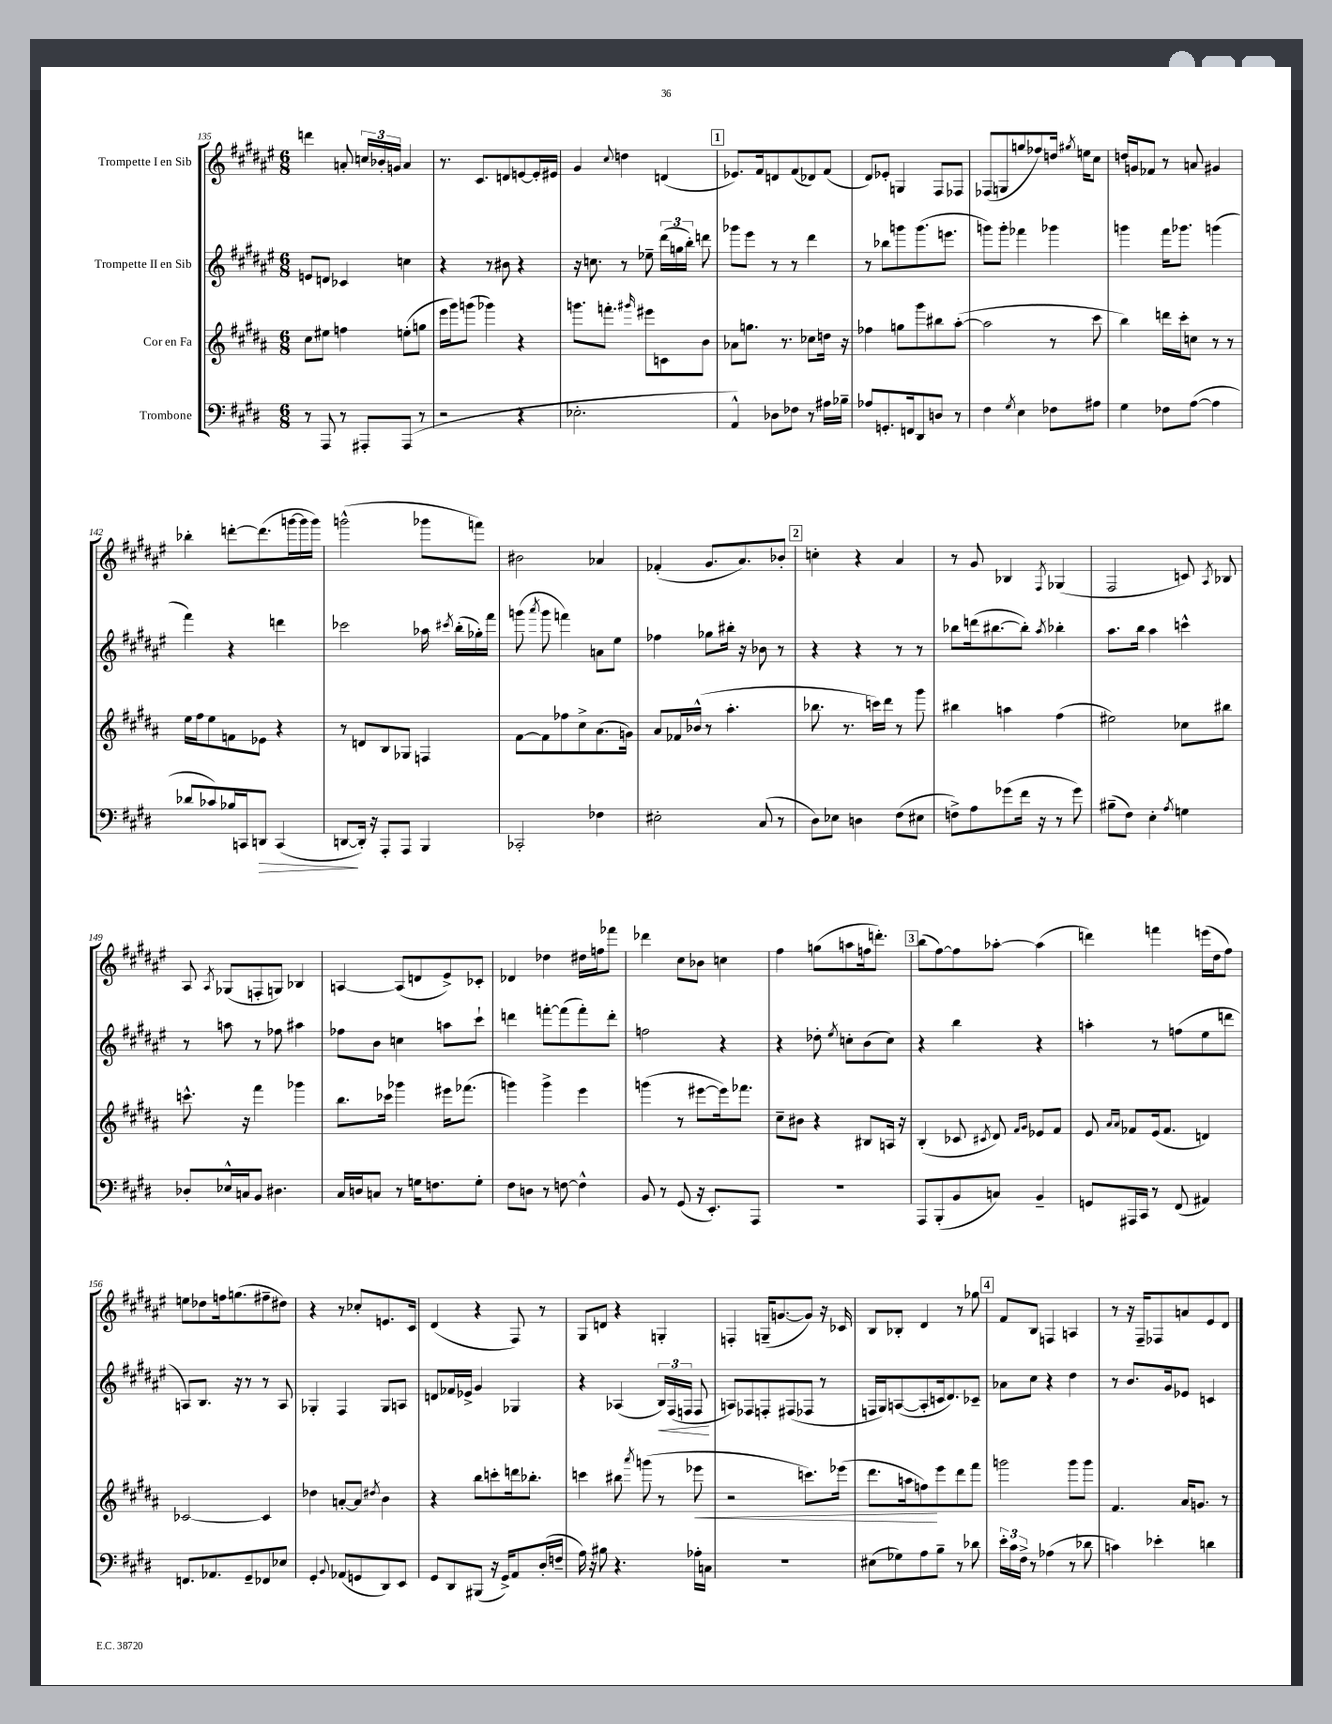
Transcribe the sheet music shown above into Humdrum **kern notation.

**kern	**kern	**kern	**kern
*staff4	*staff3	*staff2	*staff1
*clefF4	*clefG2	*clefG2	*clefG2
*k[f#c#g#d#]	*k[f#c#g#d#a#]	*k[f#c#g#d#a#e#]	*k[f#c#g#d#a#e#]
*M6/8	*M6/8	*M6/8	*M6/8
8r	8cc#	8e	4ddd
8AAA	8ee#	8d	.
8r	4ff	4c-	8a'
8AAA#'	.	.	24cc
.	.	.	24b-'
.	.	.	24g
(8AAA#	(8ee'	4cc	4a
8r	8gg	.	.
=	=	=	=
2r	16eee	4r	8.r
.	16ggg#)	.	.
.	(8ggg	.	.
.	.	.	8.c#
.	4ggg-)	8r	.
.	.	8b#	8d
4r	4r	4r	[8e
.	.	.	16e']
.	.	.	16e#
=	=	=	=
2.E-'	8.ggg	16r	4g#
.	.	8.cc	.
.	8.fff'	.	.
.	.	.	8qqcc#
.	.	8r	4dd
.	16qqggg#	.	.
.	8eee#	8ee-~	.
.	8c	(24ddd#	(4d
.	.	24gg	.
.	.	24bb')	.
.	8b	8ddd	.
=	=	=	=
4AA^^)	8a-	8ggg-	8.e-)
.	8.gg	8eee#	.
.	.	.	16f#
8D-	.	8r	8d
.	8.r	.	.
8F-	.	8r	(8f#
8r	8cc-	4ddd#	8d-)
16A#	16dd	.	(8f#
16B-~	16r	.	.
=	=	=	=
8A-	4ff-	8r	8d#)
8.GG'	.	8bb-	8e-'
.	8gg	8ggg	4G
16FF	.	.	.
8DD#	8ggg#	(8.ggg	.
8D	8bb#	.	8F#
.	.	8.eee	.
8r	([8aa#'	.	8F-
=	=	=	=
4F#	2aa#]	8ggg)	(8F-
.	.	8ggg'	8G
8qG#	.	.	.
4E	.	4fff-	8gg
.	.	.	8ff-)
8F-	8r	4ggg-	16dd
.	.	.	8qgg#
.	.	.	16ee
8A#	8ccc#	.	8cc#
=	=	=	=
4G#	4bb)	4ggg	16dd
.	.	.	16g
.	.	.	8f-
8F-	16ddd	16fff#	8r
.	16ccc#'	8.ggg-	.
([8A	8cc	.	8a
4A]	8r	(4ggg	4g#
.	8r	.	.
=	=	=	=
8d-	16ee	4fff#)	4bb-'
.	16ff#	.	.
8c-)	8ee	.	.
16B-	8f	4r	[8ddd'
16CC	.	.	.
8DD	8e-	.	(8.ddd]
(4CC	4r	4ddd	.
.	.	.	[16ggg
.	.	.	16ggg]
.	.	.	16ggg)
=	=	=	=
[8DD	8r	2ccc-	(2ggg^^
16DD'])	8d	.	.
16r	.	.	.
8AAA'	8B	.	.
8AAA	8G-	.	.
4BBB	4F	16aa-	8ggg-
.	.	8qccc#	.
.	.	(16bb'	.
.	.	16gg-')	8fff)
.	.	16fff#	.
=	=	=	=
2CC-'	[8f#	(8ggg	2b#
.	.	8qaaa#	.
.	8f#]	8ggg	.
.	8ff-	4fff)	.
.	8cc#^	.	.
4F-	(8.a#	8a	4a-
.	.	8ee#	.
.	16g)	.	.
=	=	=	=
2E#'	8a#	4ff-	(4f-'
.	16f-	.	.
.	(16b-^^	.	.
.	8r	8gg-	8.g#
.	4.aa#'	16bb#'	.
.	.	16r	8.a#)
(8C#	.	8b-	.
8r	.	8r	8b-'
=	=	=	=
8D#)	8.bb-	4r	4cc'
8E-	.	.	.
.	8.r	.	.
4D	.	4r	4r
.	16ccc)	.	.
.	16ddd#	.	.
(8F#	8r	8r	4a#
8E#	8ggg#	8r	.
=	=	=	=
8F^)	4bb#	8bb-	8r
8A	.	(16ddd	8g#
.	.	[8.bb#	.
(8g-	4aa	.	4B-
16f#	.	8bb#'])	.
16r	.	.	.
.	.	8qaa#	8qF#
8r	(4ff#	4bb-'	(4G-
8g-)	.	.	.
=	=	=	=
(8B#~	2ee#)	8.aa#	2F#
8F#)	.	.	.
.	.	16bb	.
4E'	.	4aa#	.
8qA	.	.	.
4G	8cc-	4ccc^^	8c)
.	.	.	8qA#
.	8bb#	.	8B-
=	=	=	=
8D-'	8.ccc^^	8r	8A#
.	.	.	8qA#
16E-^^	.	8aa	(8G-
16C	16r	.	.
8BB	4fff#	8r	8F'
4.D#	.	8ff-	8G)
.	4ggg-	4aa#	4B-
=	=	=	=
16C#	8.bb	8ff-	[4A
16D	.	.	.
8C	.	8b	.
.	16ccc-	.	.
8r	4ggg-	4cc	(8A]
16G	.	.	8d
8.F	.	.	.
.	16eee#	8aa	8e#^)
.	(8.fff-	.	.
8G'	.	8ccc#`	8c-'
=	=	=	=
8F#	4ggg)	4ddd	4d-
8D	.	.	.
8r	4ggg^	[8fff'	4dd-
[8F	.	(8fff]	.
4F^^]	4eee	8fff')	16dd#
.	.	.	16ff
.	.	8ddd'	8fff-
=	=	=	=
8BB	(4ggg	2ff	4ddd-
8r	.	.	.
(8GG#	8r	.	8cc#
16r	[8eee#	.	8b-
8.EE')	.	.	.
.	16eee#])	4r	4cc
.	8.fff-	.	.
8AAA	.	.	.
=	=	=	=
2.r	8cc#~	4r	4ff#
.	8b#	.	.
.	4r	8dd-'	(8gg
.	.	8qee#	.
.	.	8cc'	8aa
.	8B#	(8b	16ff
.	.	.	8.ddd')
.	16A	8cc)	.
.	16r	.	.
=	=	=	=
8AAA	(4B'	4r	(8bb
(8BBB'	.	.	[8ff#)
8BB	8c-	4bb	8ff#]
.	8qc#	.	.
8C)	8d#)	.	[8aa-'
.	16qqf#	.	.
.	16qqg#	.	.
4BB~	8e-	4r	(4aa-]
.	8f#	.	.
=	=	=	=
8GG	8e	4aa'	4ddd)
.	16qqa#	.	.
.	16qqa#	.	.
16AAA#	8f-	.	.
16CC#	.	.	.
8r	(16e	8r	4fff
.	8.f-	.	.
(8FF#	.	(8ff	.
4AA#)	4d)	8ee#	(16eee
.	.	.	16dd#
.	.	8ddd	8ff#)
=	=	=	=
8.FF	[2c-	8A)	8ee
.	.	8.B	8dd-
8.AA-	.	.	.
.	.	.	16ff
.	.	16r	(8.gg
8GG#~	.	8r	.
8FF-	4c-]	8r	8ff#~
8E-	.	8A	8dd#)
=	=	=	=
4GG#'	4dd-	4G-'	4r
8qqBB	.	.	.
(8AA-	[8a'	4F#	8r
8GG	8a]	.	8cc-'
.	8qdd#	.	.
8DD#)	4b	8G-	8.e
8EE	.	8A	.
.	.	.	16c#
=	=	=	=
8GG#	4r	8d	(4d#
8DD#	.	16f-	.
.	.	16e-^	.
(8BBB#	8bb	4g#	4r
16r	8ccc'	.	.
16GG#^)	.	.	.
8AA	16ddd	4G-	8F#)
.	8.bb-'	.	.
(16D#'	.	.	8r
16F~	.	.	.
=	=	=	=
16A)	4ccc	4r	8G#
16r	.	.	.
8B#	.	.	8d
4.r	8bb#	(4A-	4r
.	8qaaa#	.	.
.	(8ggg	.	.
.	8r	24B)	4G'
.	.	(24F#	.
.	.	24F	.
16A-'	8eee-	8F	.
16C	.	.	.
=	=	=	=
2.r	2r	8A)	4F'
.	.	8F-	.
.	.	8F'	(16G~
.	.	.	[8.g
.	.	(8F#	.
.	8.ccc)	8F-	8g])
.	.	8r	16r
.	(16eee-	.	16c-
=	=	=	=
(8E#	8.ddd#	16F	8B
.	.	16G#)	.
8G-)	.	([8A	8B-'
.	16aa	.	.
8A	8ff)	8A']	4d#
8B~	8eee	16c	.
.	.	8.d#)	.
8r	8ddd#	.	8r
8d-	8fff#	8c-~	8gg-
=	=	=	=
24e'	2ggg	8a-	8f#
24c#	.	.	.
24F#^	.	.	.
8r	.	8cc#	8B
(4A-	.	4r	4F
8r	8ggg	4dd#	4A
8d-	8ggg	.	.
=	=	=	=
4c)	4.f#	8r	8r
.	.	8.b	16r
.	.	.	16F#~
4e-'	.	.	8F-
.	.	16g#	.
.	16a#	8e-	8a
.	8.g	.	.
4d	.	4c	8e#
.	8r	.	8d#
==	==	==	==
*-	*-	*-	*-
